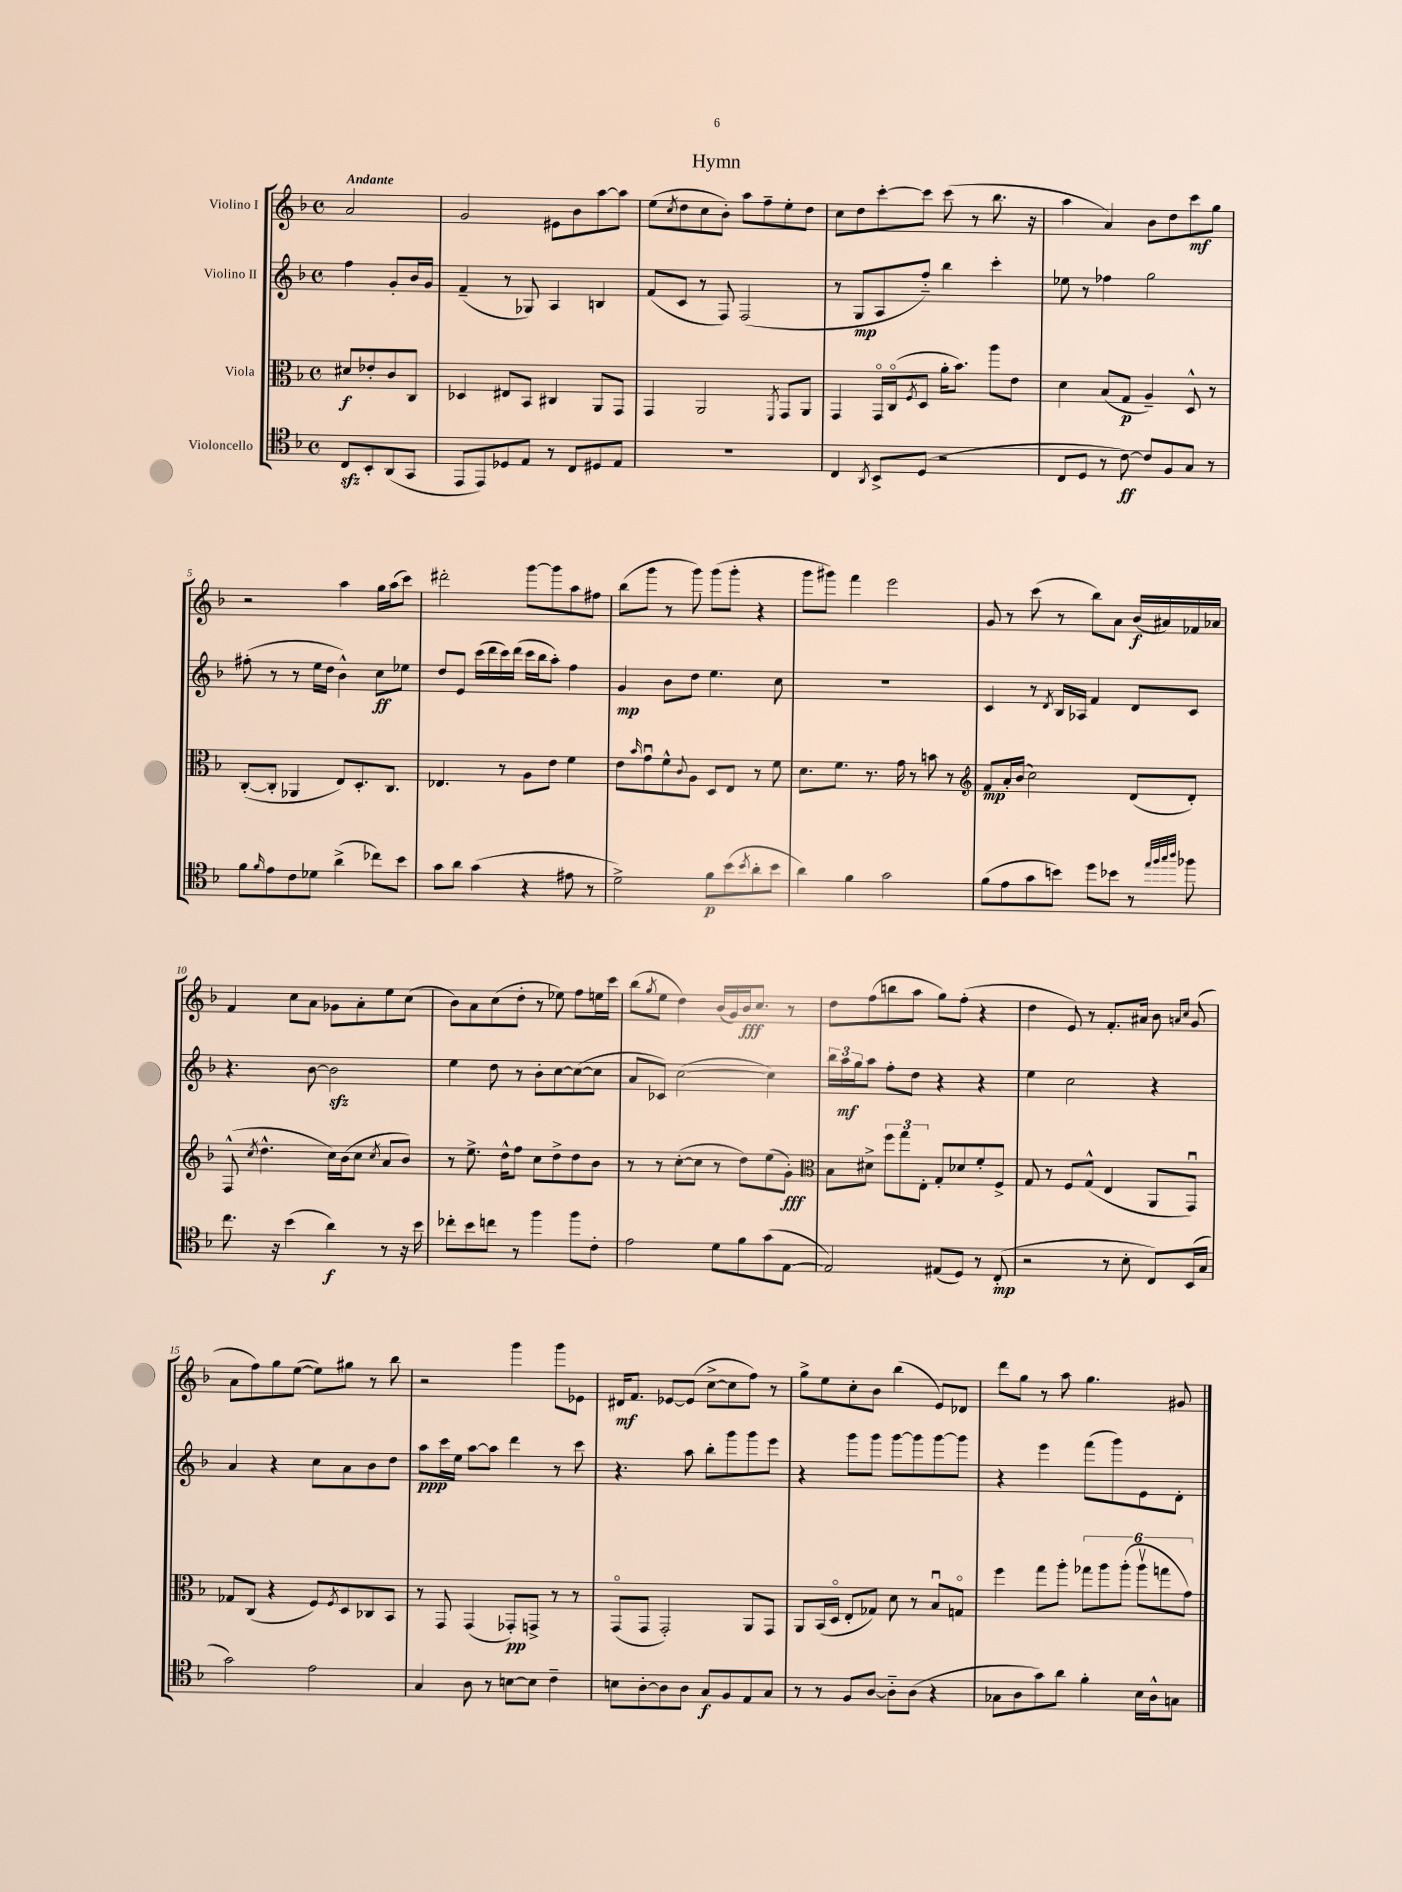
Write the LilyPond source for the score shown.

\header { title = "Hymn" }
<<
\new StaffGroup <<
\new Staff = "s0" \with { instrumentName = "Violino I" } {
    \clef treble \key f \major \defaultTimeSignature \time 4/4 \partial 2 \tempo "Andante"
    a'2 |
    g'2 eis'8 bes'8 a''8~ a''8 |
    e''8( \acciaccatura { c''8 } d''8 c''8 bes'8-.) a''8 f''8-- e''8-. d''8 |
    c''8 d''8 c'''8~-. c'''8 c'''8( r8 bes''8. r16 |
    a''4 a'4) bes'8 d''8 c'''8\mf g''8 |
    r2 a''4 g''16 a''16( c'''8) |
    dis'''2-. g'''8~ g'''8 a''8 fis''8 |
    bes''8( g'''8 r8 g'''8) g'''8( g'''8-. r4 |
    g'''8 gis'''8) f'''4 e'''2 |
    g'8 r8 c'''8( r8 bes''8) a'8 bes'16\f( ais'16) fes'16 aes'16 |
    f'4 c''8 a'8 ges'8 a'8-. e''8 c''8( |
    bes'8) a'8 c''8( d''8-. r8 ees''8) f''8 e''16 c'''16 |
    bes''8( \acciaccatura { g''8 } e''8 d''4) bes'16( g'16) bes'16\fff c''8. r8 |
    d''8 f''8( b''8 a''8 g''8) f''8-.( r4 |
    d''4 e'8) r8 f'8.-. ais'16 bes'8 \grace { a'16 c''16 } g'8( |
    a'8 f''8) g''8 e''8~( e''8) gis''8 r8 bes''8 |
    r2 g'''4 g'''8 ees'8 |
    dis'16\mf f'8. ees'8~ ees'8( c''8~-> c''8 f''8) r8 |
    g''8-> e''8 c''8-. bes'8 bes''4( e'8) des'8 |
    d'''8 g''8 r8 a''8 g''4. gis'8 \bar "|." |
}
\new Staff = "s1" \with { instrumentName = "Violino II" } {
    \clef treble \key f \major \defaultTimeSignature \time 4/4 \partial 2
    f''4 g'8-. bes'16 g'16 |
    f'4--( r8 ges8) a4 b4 |
    f'8( c'8 r8 f8) f2( |
    r8 g8\mp a8 f''8-_) bes''4 c'''4-. |
    ees''8 r8 fes''4 g''2 |
    fis''8-.( r8 r8 e''16 d''16 bes'4-^) c''8\ff ees''8 |
    d''8 e'8 c'''16( d'''16 c'''16) d'''16( c'''16 bes''16 a''8-.) f''4 |
    g'4\mp bes'8 d''8 e''4. c''8 |
    R1 |
    c'4 r8 \acciaccatura { d'8 } bes16 aes16 f'4 d'8 c'8 |
    r4. bes'8~ bes'2\sfz |
    e''4 d''8 r8 bes'8-. c''8~ c''8~( c''8 |
    a'8 ces'8) c''2~( c''4) |
    \tuplet 3/2 { bes''16 a''16\mf g''16 } a''8 f''8-. d''8 r4 r4 |
    e''4 c''2 r4 |
    a'4 r4 c''8 a'8 bes'8 d''8 |
    a''8\ppp c'''16 e''16 a''8~ a''8 d'''4 r8 c'''8 |
    r4. a''8 bes''8-. g'''8 g'''8 e'''8 |
    r4 g'''8 g'''8 g'''8~ g'''8 g'''8~ g'''8 |
    r4 e'''4 f'''8( g'''8) e'8 d'8-. \bar "|." |
}
\new Staff = "s2" \with { instrumentName = "Viola" } {
    \clef alto \key f \major \defaultTimeSignature \time 4/4 \partial 2
    dis'8\f ees'8-. c'8 c8 |
    des4 eis8 bes,8 cis4 a,8 g,8 |
    g,4 a,2 \acciaccatura { f,8 } g,8 a,8 |
    g,4 g,16\flageolet c16\flageolet( \acciaccatura { f8 } d8 a'16-. bes'8.) a''8 e'8 |
    d'4 bes8( g8\p a4--) d8-^ r8 |
    c8~-.( c8-. aes,4 e8) d8.-. c8. |
    ees4. r8 a8 e'8 f'4 |
    e'8 \grace { bes'16 } g'8\downbow f'8-^ \appoggiatura { c'8 } a8 d8 e8 r8 f'8 |
    d'8. f'8. r8. g'16 r8 b'8 r8 |
    \clef treble f'8\mp a'16-. bes'16( c''2) d'8( d'8-.) |
    f8-^( \acciaccatura { c''8 } d''4.-^ c''16) bes'16( c''8 \acciaccatura { c''8 } a'8 bes'8) |
    r8 e''8.-> d''16-^ f''8 c''8 d''8-> d''8 bes'8 |
    r8 r8 c''8~-.( c''8 r8 d''8) e''8( g'8-.\fff) |
    \clef alto bes8 dis'8-> \tuplet 3/2 { f''8 g''8 e8-. } g8-. des'8 f'8-. f8-> |
    g8 r8 f8 g8-^( e4 a,8 g,8\downbow) |
    ges8 c8( r4 f8) \acciaccatura { f8 } d8 ces8 bes,8 |
    r8 g,8 g,4( ges,8-.\pp) g,8-> r8 r8 |
    g,8\flageolet( g,8 g,2-.) a,8 g,8 |
    a,8 bes,16( d16\flageolet e8-. ges8) d'8 r8 bes8\downbow g8\flageolet |
    f''4 g''8 a''8-. \tuplet 6/4 { ges''8 a''8 a''8-.( a''8\upbow g''8 g'8) } \bar "|." |
}
\new Staff = "s3" \with { instrumentName = "Violoncello" } {
    \clef tenor \key f \major \defaultTimeSignature \time 4/4 \partial 2
    c8\sfz bes,8-. a,8( g,8 |
    e,8 e,8) des8 e8 r8 c8 dis8 e8 |
    R1 |
    c4 \acciaccatura { a,8 } bes,8-> d8( r2 |
    c8 d8 r8 c'8~\ff) c'8 f8 g8 r8 |
    f'8 \grace { f'16 } e'8 c'8 des'8 a'4->( ces''8) bes'8 |
    g'8 a'8 g'4( r4 eis'8 r8 |
    d'2->) f'8\p bes'8( \acciaccatura { bes'8 } a'8-. bes'8 |
    a'4) f'4 g'2 |
    f'8( e'8 g'8 b'8) d''8 bes'8 r8 \grace { e''32 f''32 g''32 a''32 } fes''8 |
    c''8. r16 bes'4( a'4\f) r8 r16 bes'16 |
    ces''8-. bes'8 c''8 r8 f''4 f''8 c'8-. |
    e'2 d'8 f'8 g'8( e8~ |
    e2) eis8( d8) r8 c8-.\mp( |
    r2 r8 bes8-. c8) bes,16( g16 |
    g'2) e'2 |
    g4 a8 r8 b8~ b8 c'4-- |
    b8 a8~-. a8 a8 g8\f f8 e8 g8 |
    r8 r8 f8 a8~ a8-_ a8( r4 |
    ges8 a8 g'8) a'8 f'4-. bes16 a16-^ g8 \bar "|." |
}
>>
>>
